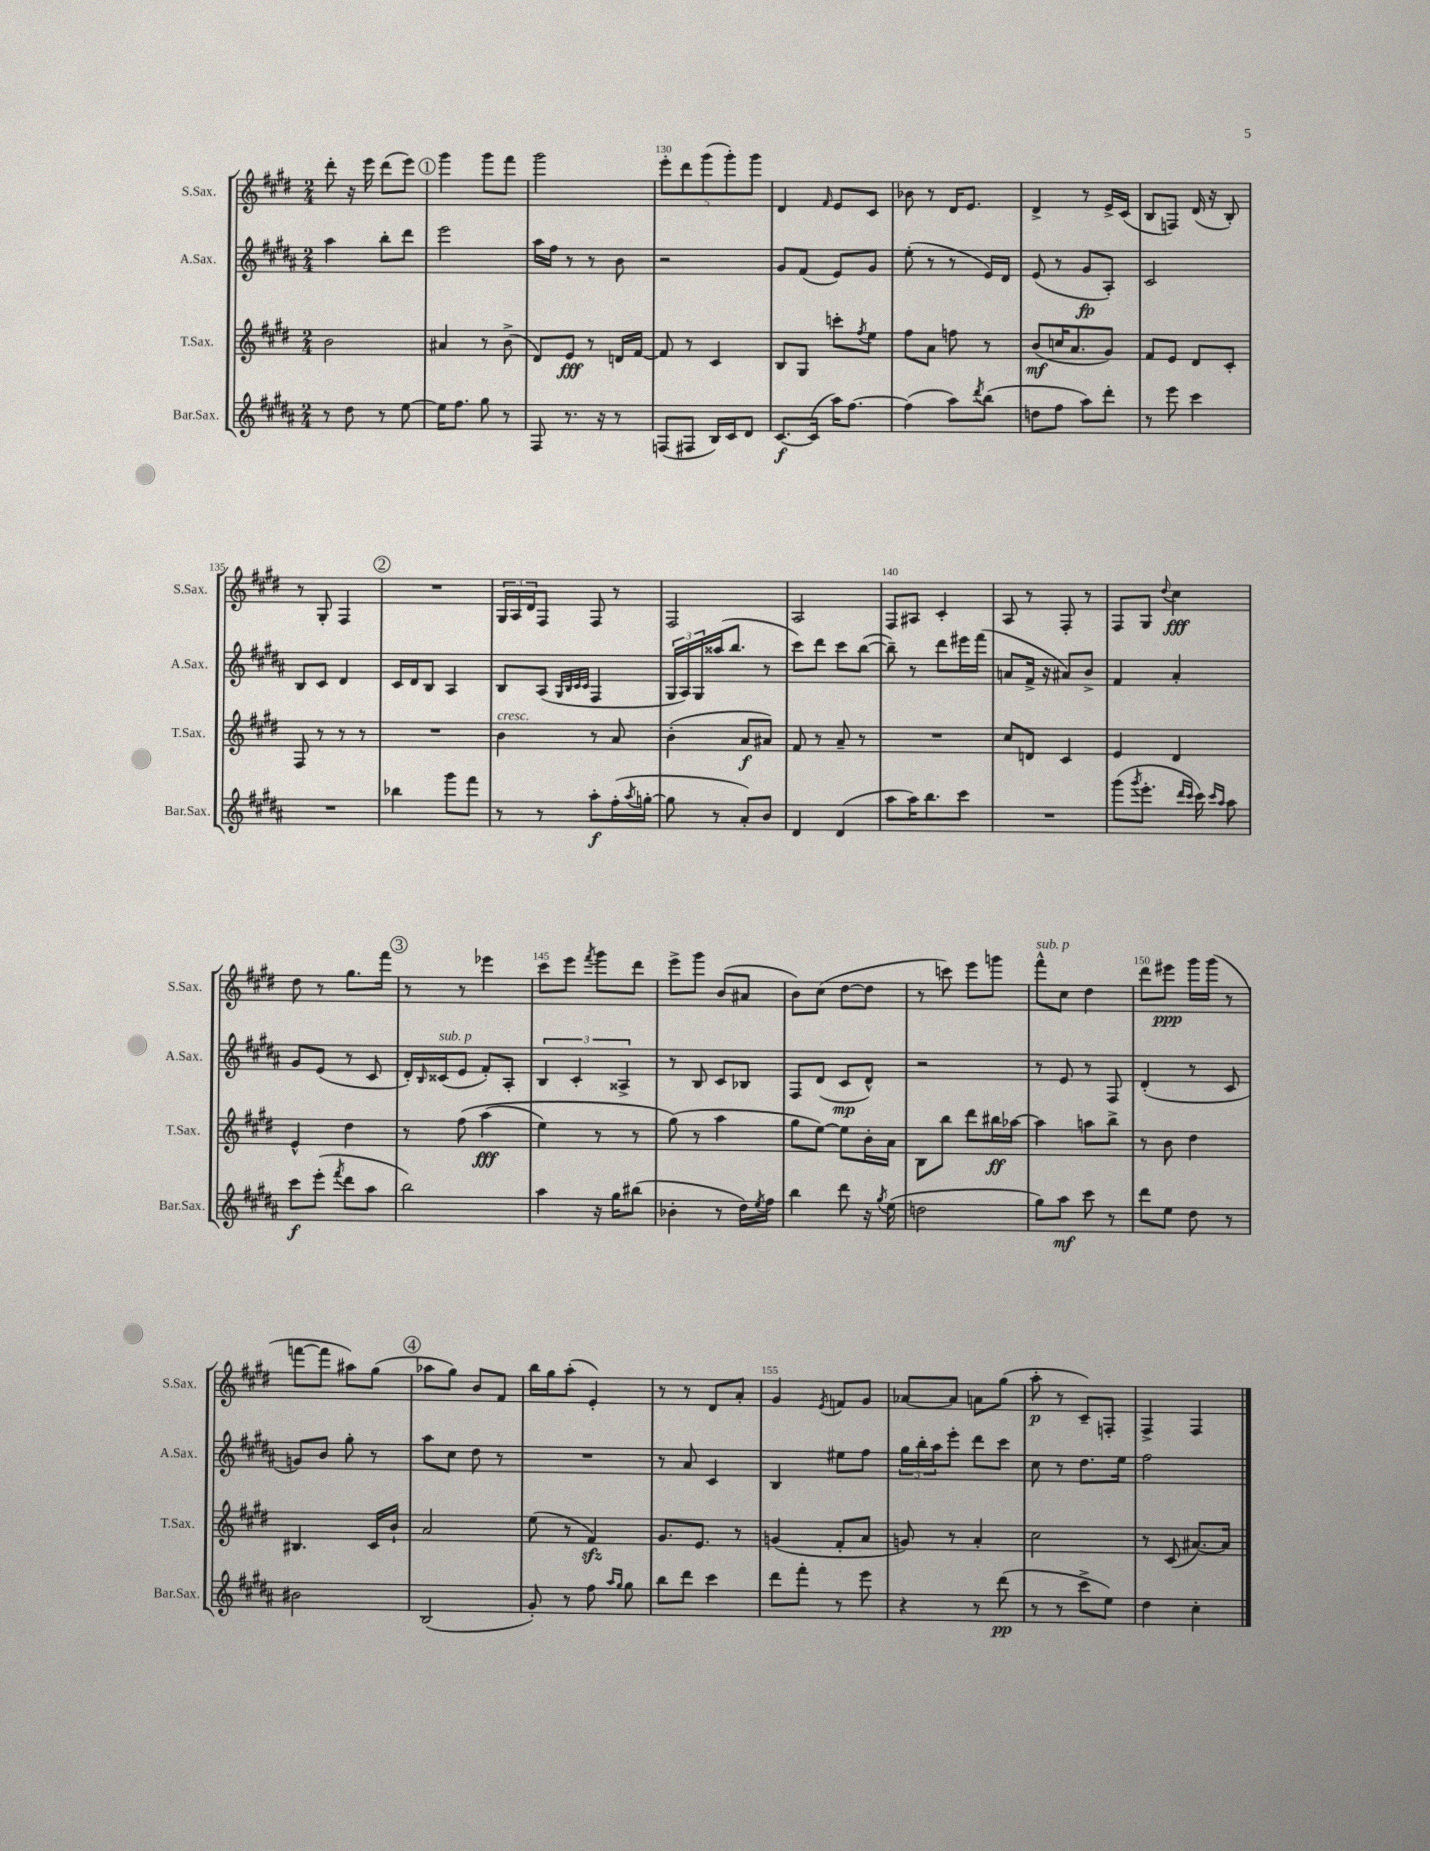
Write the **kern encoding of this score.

**kern	**kern	**kern	**kern
*staff4	*staff3	*staff2	*staff1
*clefG2	*clefG2	*clefG2	*clefG2
*k[f#c#g#d#a#]	*k[f#c#g#d#]	*k[f#c#g#d#a#]	*k[f#c#g#d#]
*M2/4	*M2/4	*M2/4	*M2/4
8r	2b	4aa#	8ddd#'
8dd#	.	.	16r
.	.	.	16eee
8r	.	8bb'	(8ddd#
[8ee	.	8ddd#	8eee)
=	=	=	=
16ee]	4a#	2eee	4ggg#
8.ff#	.	.	.
8gg#	8r	.	8ggg#
8r	(8b^	.	8fff#
=	=	=	=
8F#	8d#)	16aa#	2ggg#
.	.	16ff#	.
8.r	8e	8r	.
.	8r	8r	.
16r	.	.	.
8r	16d	8b	.
.	[16f#	.	.
=	=	=	=
(8F	8f#]	2r	10eee'
.	.	.	10ddd#
8F#	8r	.	.
.	.	.	(10ggg#
16B)	4c#	.	.
.	.	.	10ggg#')
16c#	.	.	.
8d#	.	.	.
.	.	.	10ggg#
=	=	=	=
[8.c#	8B	8g#	4d#
.	8G#	(8f#	.
(16c#]	.	.	.
.	.	.	16qqf#
16aa#)	8ccc'	8e)	8e
[8.ff#	.	.	.
.	8qff#	.	.
.	8ee	8g#	8c#
=	=	=	=
(4ff#]	8ff#	(8ee'	8b-
.	8a	8r	8r
8aa#)	8ff	8r	16d#
.	.	.	8.e
8qddd#	.	.	.
(8bb	8r	16e)	.
.	.	16d#	.
=	=	=	=
8dd	(8b	(8e	4d#^
8ff#	16cc	8r	.
.	8.a	.	.
8aa#)	.	8g#	8r
8ddd#'	8g#)	8A#')	16e^
.	.	.	(16c#
=	=	=	=
8r	8f#	2c#	8B
8eee	8e	.	8F)
4ccc#	8d#	.	(16d#
.	.	.	16r
.	8c#'	.	8B')
=	=	=	=
2r	8F#	8B	8r
.	8r	8c#	8G#'
.	8r	4d#	4F#
.	8r	.	.
=	=	=	=
4bb-	2r	16c#	2r
.	.	16d#	.
.	.	8B	.
8ggg#	.	4A#	.
8fff#	.	.	.
=	=	=	=
8r	4b	8B	24G#
.	.	.	24A
.	.	.	24d#
8r	.	(8A#	8F#
.	.	32qqG#	.
.	.	32qqB	.
.	.	32qqc#	.
.	.	32qqc#	.
8aa#'	8r	4F#	8F#
(16ff#'	8a	.	8r
8qaa#	.	.	.
[16gg'	.	.	.
=	=	=	=
8gg]	(4b'	24G#	2F#
.	.	24A#)	.
.	.	24G#	.
8r	.	(16aa##	.
.	.	8.bb	.
8a#')	8a	.	.
8b	8a#)	8r	.
=	=	=	=
4d#	8f#	8ccc#)	2A
.	8r	8ddd#	.
(4d#	8a~	8ccc#	.
.	8r	([8bb	.
=	=	=	=
8aa#	2r	8bb~])	8F#
16aa#)	.	8r	8A#
8.bb	.	.	.
.	.	8ddd#	4c#'
8ccc#	.	16eee#	.
.	.	(16fff#	.
=	=	=	=
2r	8cc#	8a	8A
.	8d	16f#^	8r
.	.	16r	.
.	4c#	8a#)	8F#'
.	.	8b^	8r
=	=	=	=
(8ggg#	4e	4f#	8F#
8qggg#	.	.	.
8.eee'	.	.	8G#
.	.	.	8qqdd#
.	4d#	4a#'	4cc#
16qqddd#	.	.	.
16qqccc#	.	.	.
16ccc#)	.	.	.
16qqccc#	.	.	.
16qqaa#	.	.	.
8aa#	.	.	.
=	=	=	=
8ccc#	4e^^	8g#	8dd#
(8eee'	.	(8e	8r
8qfff#	.	.	.
8ddd#	4dd#	8r	8.gg#
8aa#	.	8c#	.
.	.	.	16fff#
=	=	=	=
2bb)	8r	16d#')	8r
.	.	16qqB	.
.	.	(16c##	.
.	&(8ff#	8e	8r
.	(4aa	8f#')	4eee-
.	.	8A#'	.
=	=	=	=
4aa#	4ee)	6B	8ccc#
.	.	.	8eee
.	.	6c#'	.
.	.	.	8qfff#
16r	8r	.	8ggg#
16gg#	.	.	.
.	.	6A##^	.
(8bb#	8r	.	8ddd#
=	=	=	=
4b-'	(8gg#&)	8r	8eee^
.	8r	8B	8ggg#
8r	4aa	8c#	(8b
16dd#)	.	8B-	8a#
8qee	.	.	.
16ff#	.	.	.
=	=	=	=
4bb	8gg#	8F#	8b)
.	[8ee)	(8d#	(8cc#
8ddd#	8ee]	8c#	[8dd#
16r	16b'	8d#^^)	8dd#]
8qgg#	.	.	.
(16ee	16a	.	.
=	=	=	=
2dd	8B	2r	8r
.	8bb	.	8ccc)
.	8ddd#	.	8eee
.	16bb#	.	8ggg
.	[16aa-	.	.
=	=	=	=
8gg#)	4aa-]	8r	8fff#^^
8aa#	.	8e	8cc#
8ccc#	8aa	8r	4dd#
8r	8bb^	8F#	.
=	=	=	=
8ddd#	8r	(4d#'	8ddd#
8ee	8b	.	8eee#
8dd#	4dd#	8r	16ggg#
.	.	.	(16ggg#
8r	.	8c#	8r
=	=	=	=
2b#	4.B#	8g)	[8fff
.	.	8b	8fff]
.	.	8gg#'	8aa#)
.	16c#	8r	(8gg#
.	16b`	.	.
=	=	=	=
(2B	2a	8aa#	8aa-
.	.	8cc#	8gg#)
.	.	8dd#	8b
.	.	8r	8f#
=	=	=	=
8g#')	(8ee	2r	16bb
.	.	.	16gg#
8r	8r	.	(8aa'
8ff#	4f#)	.	4e')
16qqaa#	.	.	.
16qqgg#	.	.	.
8gg#	.	.	.
=	=	=	=
8bb	8.g#	8r	8r
8ddd#	.	8a#	8r
.	8.e	.	.
4ccc#	.	4c#	8d#
.	8r	.	8a'
=	=	=	=
8ddd#	(4g	4B	4g#
8fff#'	.	.	.
.	.	.	8qe
8r	8f#'	8ee#	8f
8eee	8a	8ff#	8g#
=	=	=	=
4r	8g)	24gg#	[8a-
.	.	24bb'	.
.	.	24aa#	.
.	8r	8eee'	8a-]
8r	4a'	8ddd#	8a
(8ddd#	.	8ccc#	(8gg#
=	=	=	=
8r	2cc#	8cc#	8aa'
8r	.	8r	8r
8ccc#^	.	8.dd#	8c#~)
8ee)	.	.	8F'
.	.	16ee	.
=	=	=	=
4dd#	8r	2ff#	4F#^
.	(8c#	.	.
4cc#'	[8.a#)	.	4F#
.	16a#]	.	.
==	==	==	==
*-	*-	*-	*-
